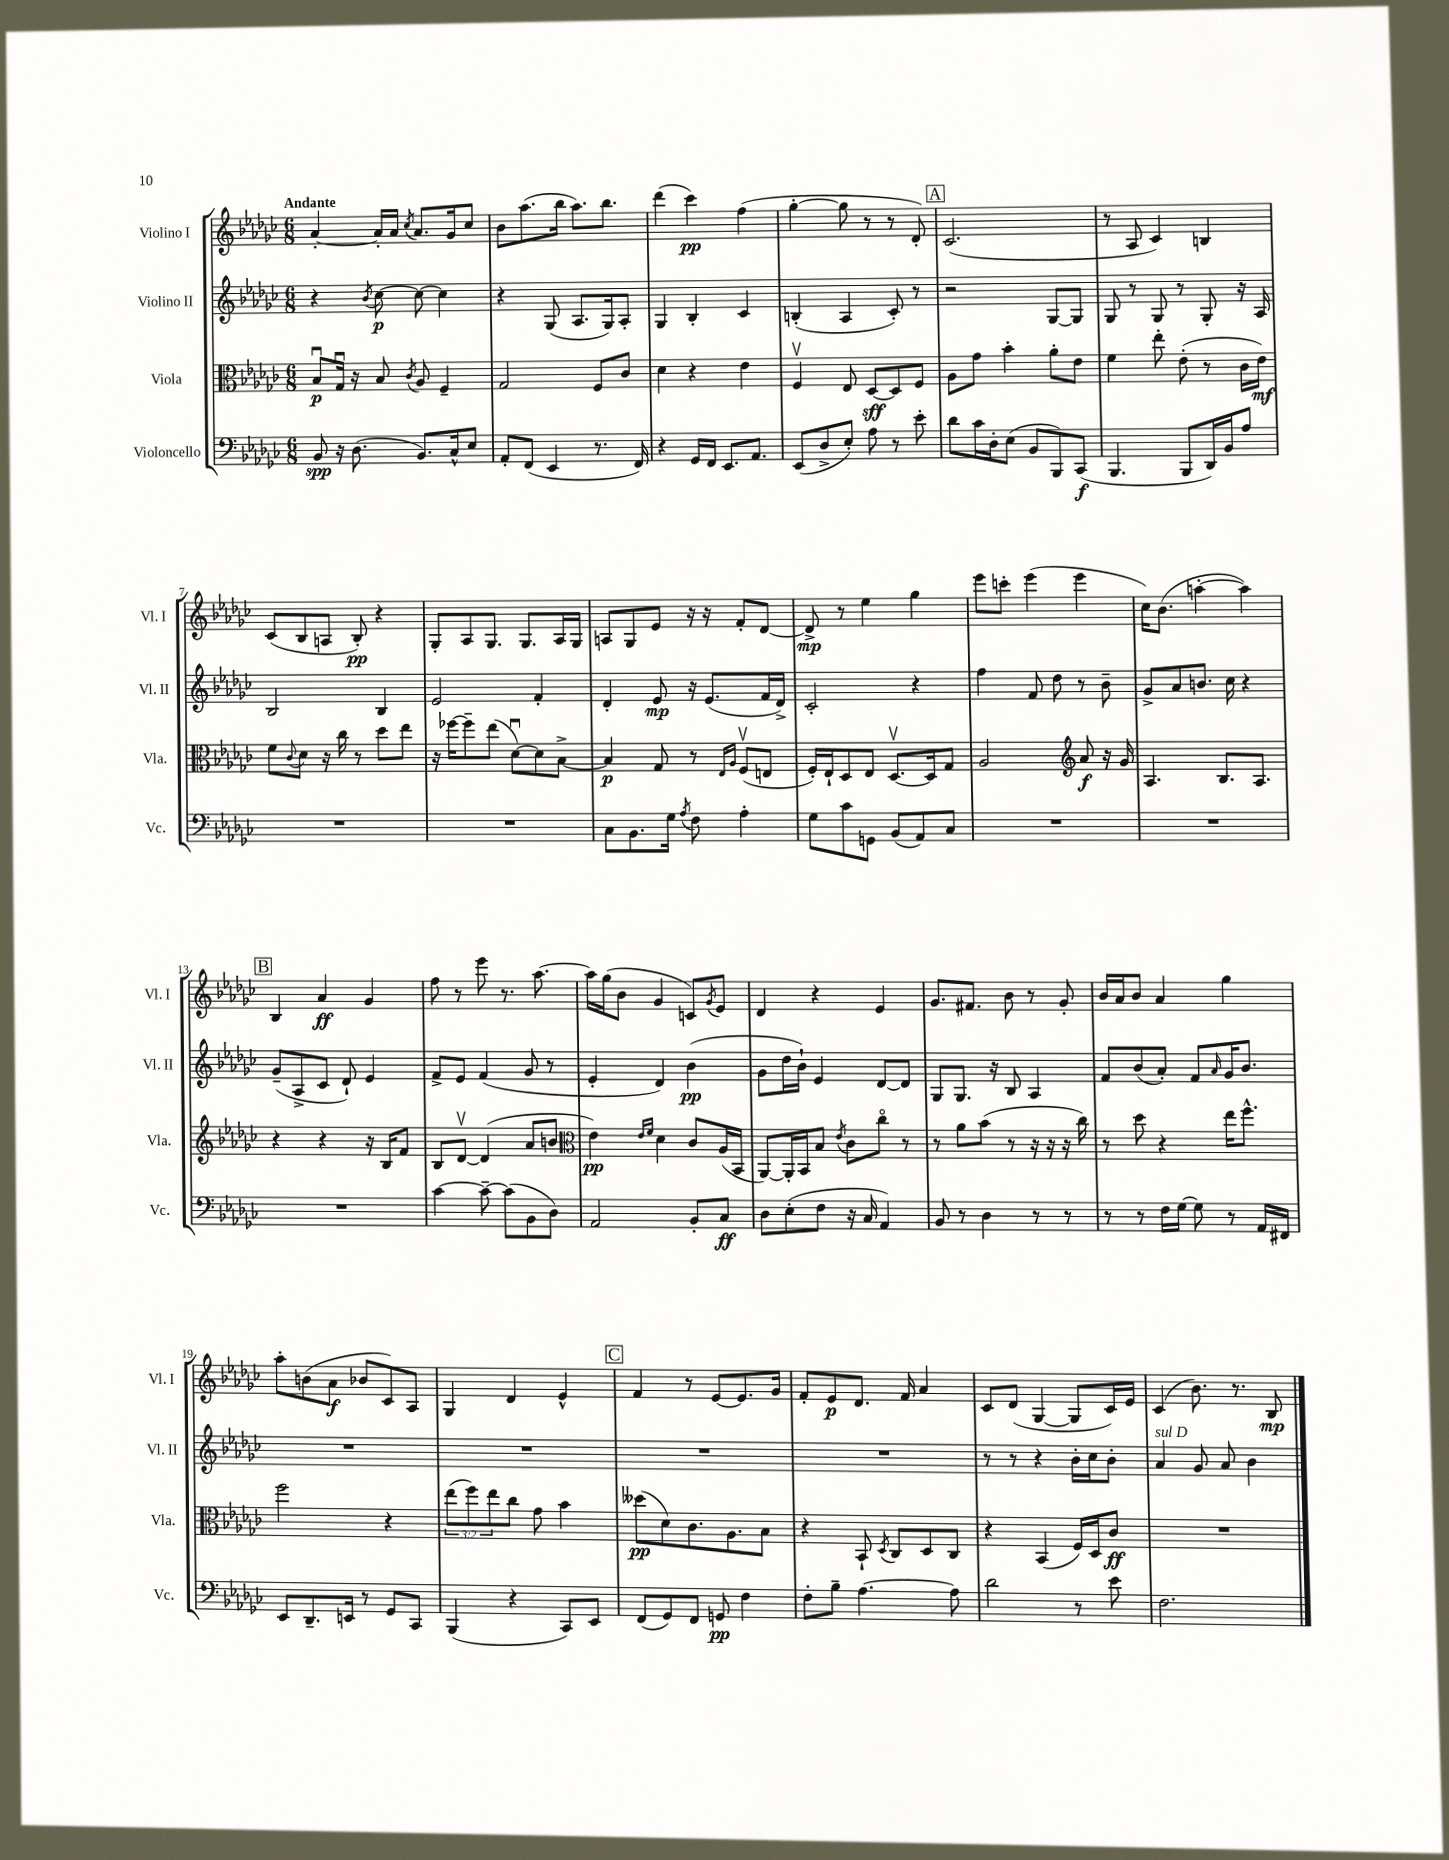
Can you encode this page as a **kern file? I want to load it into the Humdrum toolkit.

**kern	**dynam	**kern	**dynam	**kern	**dynam	**kern	**dynam
*part4	*part4	*part3	*part3	*part2	*part2	*part1	*part1
*staff4	*staff4	*staff3	*staff3	*staff2	*staff2	*staff1	*staff1
*I"Violoncello	*	*I"Viola	*	*I"Violino II	*	*I"Violino I	*
*I'Vc.	*	*I'Vla.	*	*I'Vl. II	*	*I'Vl. I	*
*clefF4	*	*clefC3	*	*clefG2	*	*clefG2	*
*k[b-e-a-d-g-c-]	*	*k[b-e-a-d-g-c-]	*	*k[b-e-a-d-g-c-]	*	*k[b-e-a-d-g-c-]	*
*M6/8	*	*M6/8	*	*M6/8	*	*M6/8	*
=1	=1	=1	=1	=1	=1	=1	=1
!	!	!	!	!	!	!LO:TX:a:B:t=Andante	!
8BB-/	spp	8B-u/L	p	4r	.	[4a-'/	.
16r	.	16G-u/Jk	.	.	.	.	.
(8.D-\	.	16r	.	.	.	.	.
.	.	.	.	8qb-/	.	.	.
.	.	8B-/	.	[8cc-\	p	16a-'/LL]	.
.	.	.	.	.	.	16a-/JJ	.
.	.	8qc-/	.	.	.	8qcc-/	.
8.BB-/L)	.	8A-/	.	8cc-\_	.	8.a-/L	.
.	.	4F~/	.	4cc-\]	.	.	.
16C-^^/k	.	.	.	.	.	16g-/k	.
8E-/J	.	.	.	.	.	8cc-/J	.
=2	=2	=2	=2	=2	=2	=2	=2
8AA-'/L	.	2G-/	.	4r	.	8b-\L	.
(8FF/J	.	.	.	.	.	(8.aa-\	.
4EE-/	.	.	.	(8G-/	.	.	.
.	.	.	.	.	.	16bb-\Jk	.
.	.	.	.	8.A-/L	.	8.aa-\L)	.
8.r	.	8F/L	.	.	.	.	.
.	.	.	.	16G-/k)	.	8.bb-\J	.
.	.	8c-/J	.	8A-'/J	.	.	.
16FF/)	.	.	.	.	.	.	.
=3	=3	=3	=3	=3	=3	=3	=3
4r	.	4d-\	.	4G-/	.	(4ddd-\	.
16GG-/LL	.	4r	.	4B-'/	.	4ccc-\)	pp
16FF/JJ	.	.	.	.	.	.	.
8.EE-/L	.	.	.	.	.	.	.
.	.	4e-\	.	4c-/	.	(4ff\	.
8.AA-/J	.	.	.	.	.	.	.
=4	=4	=4	=4	=4	=4	=4	=4
(8EE-/L	.	4Fv/	.	(4Bn'/	.	[4gg-'\	.
8D-^/	.	.	.	.	.	.	.
8E-'/J)	.	8E-/	.	4A-/	.	8gg-\]	.
8A-\	.	[8D-/L	sff	.	.	8r	.
8r	.	8D-/]	.	8c-'/)	.	8r	.
8e-'\	.	8F/J	.	8r	.	8d-'/)	.
!!LO:REH:place=s1:t=A
=5	=5	=5	=5	=5	=5	=5	=5
8d-\L	.	8A-\L	.	2r	.	(2.c-/	.
16c-\L	.	8g-\J	.	.	.	.	.
16D-'\J	.	.	.	.	.	.	.
(8E-\J	.	4b-'\	.	.	.	.	.
8BB-/L	.	.	.	.	.	.	.
8BBB-/)	.	8a-'\L	.	[8G-/L	.	.	.
(8CC-/J	f	8e-\J	.	8G-/J]	.	.	.
=6	=6	=6	=6	=6	=6	=6	=6
4.BBB-/	.	4f\	.	8G-/	.	8r	.
.	.	.	.	8r	.	8A-/	.
.	.	8ee-'\	.	8G-/	.	4c-/)	.
8BBB-/L	.	(8e-'\	.	8r	.	.	.
16DD-/L)	.	8r	.	8G-'/	.	4Bn/	.
16BB-/J	.	.	.	.	.	.	.
8A-/J	.	16c-\LL	.	16r	.	.	.
.	.	16e-\JJ)	mf	16A-/	.	.	.
!!LO:LB:g=z
=7	=7	=7	=7	=7	=7	=7	=7
2.r	.	8f\L	.	2B-/	.	(8c-/L	.
.	.	8qqc-/	.	.	.	.	.
.	.	8d-\J	.	.	.	8B-/	.
.	.	16r	.	.	.	8An/J	.
.	.	16cc-\	.	.	.	.	.
.	.	8r	.	.	.	8B-'/)	pp
.	.	8dd-\L	.	4B-/	.	4r	.
.	.	8ee-\J	.	.	.	.	.
=8	=8	=8	=8	=8	=8	=8	=8
2.r	.	16r	.	2e-/	.	8G-'/L	.
.	.	[16ff-X\KL	.	.	.	.	.
.	.	8ff-~\]	.	.	.	8A-/	.
.	.	(8ee-\J	.	.	.	8.G-/J	.
.	.	[8d-u\L)	.	.	.	.	.
.	.	.	.	.	.	8.G-/L	.
.	.	8d-\]	.	4f'/	.	.	.
.	.	[8B-^\J	.	.	.	16A-/L	.
.	.	.	.	.	.	16G-/JJ	.
=9	=9	=9	=9	=9	=9	=9	=9
8C-\L	.	4B-/]	p	4d-'/	.	8An/L	.
8.BB-\	.	.	.	.	.	8G-/	.
.	.	8G-/	.	8e-/	mp	8e-/J	.
16G-\Jk	.	.	.	.	.	.	.
8qA-/	.	.	.	.	.	.	.
8F\	.	8r	.	16r	.	16r	.
.	.	.	.	(8.e-/L	.	16r	.
.	.	16qqE-/LL	.	.	.	.	.
.	.	16qqA-/JJ	.	.	.	.	.
4A-'\	.	(8Fv/L	.	.	.	8f'/L	.
.	.	8En/J	.	16f/L	.	[8d-/J	.
.	.	.	.	16d-^/JJ)	.	.	.
=10	=10	=10	=10	=10	=10	=10	=10
8G-\L	.	16F'/LL)	.	2c-'/	.	8d-^/]	mp
.	.	16E-`/J	.	.	.	.	.
8c-\	.	8D-/	.	.	.	8r	.
8GGn\J	.	8E-/J	.	.	.	4ee-\	.
(8BB-/L	.	[8.D-v/L	.	.	.	.	.
8AA-/)	.	.	.	4r	.	4gg-\	.
.	.	16D-/k]	.	.	.	.	.
8C-/J	.	8G-/J	.	.	.	.	.
=11	=11	=11	=11	=11	=11	=11	=11
2.r	.	2A-/	.	4ff\	.	8eee-\L	.
.	.	.	.	.	.	8cccn'\J	.
.	.	.	.	8f/	.	(4eee-\	.
.	.	.	.	8dd-\	.	.	.
*	*	*clefG2	*	*	*	*	*
.	.	8a-/	f	8r	.	4eee-\	.
.	.	16r	.	8b-~\	.	.	.
.	.	16g-/	.	.	.	.	.
=12	=12	=12	=12	=12	=12	=12	=12
2.r	.	4.A-/	.	8g-^/L	.	16cc-\KL)	.
.	.	.	.	.	.	(8.b-\J	.
.	.	.	.	8a-/	.	.	.
.	.	.	.	8.bn/J	.	[4aan'\	.
.	.	8.B-/L	.	.	.	.	.
.	.	.	.	16cc-\	.	.	.
.	.	.	.	4r	.	4aa\])	.
.	.	8.A-/J	.	.	.	.	.
!!LO:LB:g=z
!!LO:REH:place=s1:t=B
=13	=13	=13	=13	=13	=13	=13	=13
2.r	.	4r	.	(8g-~/L	.	4B-/	.
.	.	.	.	8A-^/	.	.	.
.	.	4r	.	8c-/J	.	4a-/	ff
.	.	.	.	8d-`/)	.	.	.
.	.	16r	.	4e-/	.	4g-/	.
.	.	16B-/KL	.	.	.	.	.
.	.	8f/J	.	.	.	.	.
=14	=14	=14	=14	=14	=14	=14	=14
[4c-\	.	8B-/L	.	8f^/L	.	8ff\	.
.	.	[8d-v/J	.	8e-/J	.	8r	.
8c-~\_	.	(4d-/]	.	(4f/	.	8eee-\	.
(8c-\L]	.	.	.	.	.	8.r	.
8BB-\	.	8a-/L	.	8g-/	.	.	.
.	.	.	.	.	.	[8.aa-\	.
8D-\J)	.	8bn/J	.	8r	.	.	.
=15	=15	=15	=15	=15	=15	=15	=15
*	*	*clefC3	*	*	*	*	*
2AA-/	.	4e-\)	pp	4e-'/	.	16aa-\LL]	.
.	.	.	.	.	.	(16gg-\J	.
.	.	.	.	.	.	8b-\J	.
.	.	16qqe-/LL	.	.	.	.	.
.	.	16qqf/JJ	.	.	.	.	.
.	.	4d-\	.	4d-/)	.	4g-/	.
8BB-'/L	.	8c-/L	.	(4b-\	pp	8cn/L)	.
.	.	.	.	.	.	8qg-/	.
8C-/J	ff	(16A-/L	.	.	.	8e-/J	.
.	.	16BB-/JJ	.	.	.	.	.
=16	=16	=16	=16	=16	=16	=16	=16
8D-\L	.	[8AA-/L)	.	8g-\L	.	4d-/	.
(8E-'\	.	16AA-'/L]	.	16dd-\L	.	.	.
.	.	16BB-/J	.	16b-`\JJ)	.	.	.
8F\J	.	8B-/J	.	4e-/	.	4r	.
.	.	8qe-/	.	.	.	.	.
16r	.	8c-\L	.	.	.	.	.
16C-/	.	.	.	.	.	.	.
4AA-/)	.	8cc-\J	.	[8d-/L	.	4e-/	.
.	.	8r	.	8d-/J]	.	.	.
=17	=17	=17	=17	=17	=17	=17	=17
8BB-/	.	8r	.	8G-/L	.	8.g-/L	.
8r	.	8a-\L	.	8.G-/J	.	.	.
.	.	.	.	.	.	8.f#X/J	.
4D-\	.	(8b-\J	.	.	.	.	.
.	.	.	.	16r	.	.	.
.	.	8r	.	8B-/	.	8b-\	.
8r	.	16r	.	4A-/	.	8r	.
.	.	16r	.	.	.	.	.
8r	.	16r	.	.	.	8g-'/	.
.	.	16cc-\)	.	.	.	.	.
=18	=18	=18	=18	=18	=18	=18	=18
8r	.	8r	.	8f/L	.	16b-/LL	.
.	.	.	.	.	.	16a-/J	.
8r	.	8dd-\	.	(8b-/	.	8b-/J	.
16F\LL	.	4r	.	8a-'/J)	.	4a-/	.
[16G-\JJ	.	.	.	.	.	.	.
8G-\]	.	.	.	8f/L	.	.	.
.	.	.	.	16qqa-/	.	.	.
8r	.	16ee-\KL	.	16g-/K	.	4gg-\	.
.	.	8.ff^^\J	.	8.b-/J	.	.	.
16AA-/LL	.	.	.	.	.	.	.
16FF#X/JJ	.	.	.	.	.	.	.
!!LO:LB:g=z
=19	=19	=19	=19	=19	=19	=19	=19
8EE-/L	.	2ff\	.	2.r	.	8aa-'\L	.
8.DD-~/	.	.	.	.	.	(8bn\	.
.	.	.	.	.	.	8a-\J	f
16EEn/Jk	.	.	.	.	.	.	.
8r	.	.	.	.	.	8b-X/L	.
8GG-/L	.	4r	.	.	.	8c-/)	.
8CC-/J	.	.	.	.	.	8A-/J	.
=20	=20	=20	=20	=20	=20	=20	=20
(4BBB-/	.	(12ee-\L	.	2.r	.	4G-/	.
.	.	12ff\)	.	.	.	.	.
.	.	12ee-\	.	.	.	.	.
4r	.	8cc-\J	.	.	.	4d-/	.
.	.	8g-\	.	.	.	.	.
8CC-/L)	.	4b-\	.	.	.	4e-^^/	.
8EE-/J	.	.	.	.	.	.	.
!!LO:REH:place=s1:t=C
=21	=21	=21	=21	=21	=21	=21	=21
(8FF/L	.	(8dd--X\L	pp	2.r	.	4f/	.
8GG-/)	.	8d-\)	.	.	.	.	.
8FF/J	.	8.c-\	.	.	.	8r	.
8GGn/	pp	.	.	.	.	[8e-/L	.
.	.	8.A-\	.	.	.	.	.
4F\	.	.	.	.	.	8.e-/]	.
.	.	8B-\J	.	.	.	.	.
.	.	.	.	.	.	16g-/Jk	.
=22	=22	=22	=22	=22	=22	=22	=22
8F'\L	.	4r	.	2.r	.	8f'/L	.
8B-~\J	.	.	.	.	.	8e-/	p
[4.A-\	.	8BB-`/	.	.	.	8.d-/J	.
.	.	8qD-/	.	.	.	.	.
.	.	8C-/L	.	.	.	.	.
.	.	.	.	.	.	16f/	.
.	.	8D-/	.	.	.	4a-/	.
8A-\]	.	8C-/J	.	.	.	.	.
=23	=23	=23	=23	=23	=23	=23	=23
2d-\	.	4r	.	8r	.	8c-/L	.
.	.	.	.	8r	.	(8d-/J	.
.	.	(4BB-/	.	4r	.	[4G-/	.
8r	.	16F/LL)	.	16b-'\LL	.	8G-/L]	.
.	.	16D-/J	.	16cc-\J	.	.	.
8e-\	.	8c-/J	ff	8b-'\J	.	16c-/L)	.
.	.	.	.	.	.	16e-/JJ	.
=24	=24	=24	=24	=24	=24	=24	=24
!	!	!	!	!LO:TX:a:i:t=sul D	!	!	!
2.F\	.	2.r	.	4a-/	.	(4c-/	.
.	.	.	.	8g-/	.	8.b-\)	.
.	.	.	.	8a-/	.	.	.
.	.	.	.	.	.	8.r	.
.	.	.	.	4b-\	.	.	.
.	.	.	.	.	.	8B-/	mp
==	==	==	==	==	==	==	==
*-	*-	*-	*-	*-	*-	*-	*-
